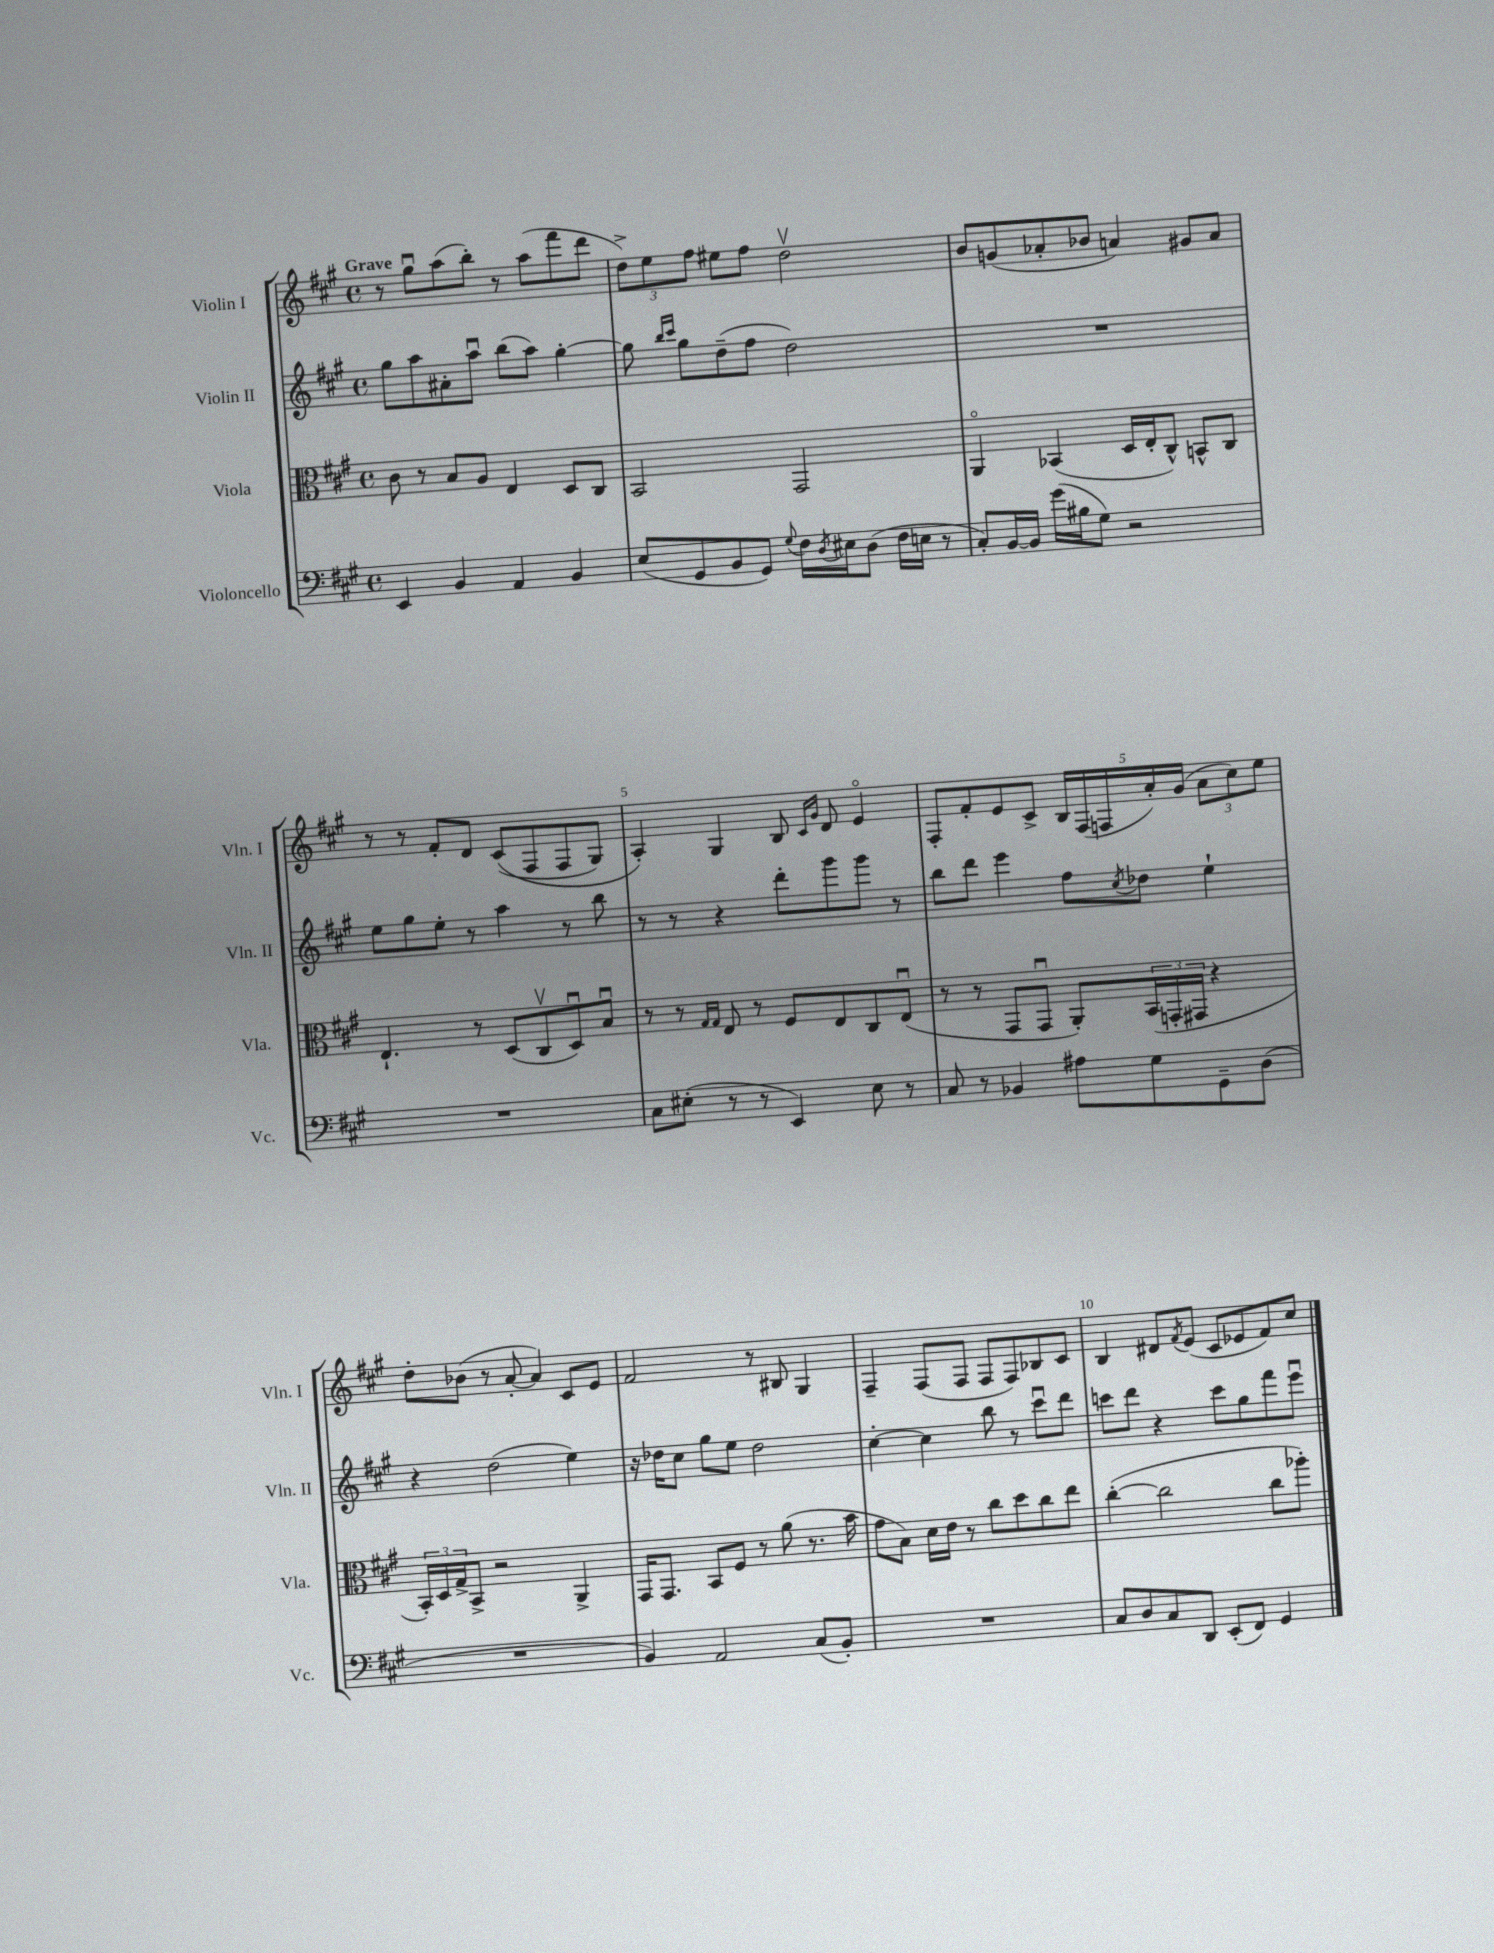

**kern	**kern	**kern	**kern
*part4	*part3	*part2	*part1
*staff4	*staff3	*staff2	*staff1
*I"Violoncello	*I"Viola	*I"Violin II	*I"Violin I
*I'Vc.	*I'Vla.	*I'Vln. II	*I'Vln. I
*clefF4	*clefC3	*clefG2	*clefG2
*k[f#c#g#]	*k[f#c#g#]	*k[f#c#g#]	*k[f#c#g#]
*M4/4	*M4/4	*M4/4	*M4/4
*met(c)	*met(c)	*met(c)	*met(c)
=1	=1	=1	=1
!	!	!	!LO:TX:a:B:t=Grave
4EE/	8c#\	8gg#\L	8r
.	8r	8aa\	8gg#u\L
4BB/	8B/L	8a#X'\	(8aa\
.	8A/J	8aau\J	8bb'\J)
4AA/	4E/	(8bb\L	8r
.	.	8aa\J)	(8aa\L
4BB/	8D/L	[4gg#'\	8fff#\
.	8C#/J	.	8ddd\J
=2	=2	=2	=2
(8E/L	2BB/	8gg#\]	12dd^\L)
.	.	.	12ee\
.	.	16qqbb/LL	.
.	.	16qqccc#/JJ	.
8GG#/	.	8gg#\L	.
.	.	.	12ff#\J
8BB/	.	(8dd~\	8ee#X\L
8GG#/J)	.	8ff#\J	8ff#\J
8qqG#/	.	.	.
16F#\LL	2GG#/	2dd\)	2ddv\
8qD/	.	.	.
16E#X\J	.	.	.
(8D\J	.	.	.
16F#\LL	.	.	.
16En\JJ	.	.	.
8r	.	.	.
=3	=3	=3	=3
8C#'/L)	4AA/	1r	8b/L
[16BB/L	.	.	(8gn/
16BB/JJ]	.	.	.
(16g#\LL	(4BB-X/	.	8a-X'/
16B#X\J	.	.	.
8G#\J)	.	.	8b-X/J
2r	16D/LL	.	4an/)
.	16E'/J	.	.
.	8C#^^/J)	.	.
.	8BBn^^/L	.	8g#X/L
.	8C#/J	.	8a/J
!!LO:LB:g=z
=4	=4	=4	=4
1r	4.E`/	8ee\L	8r
.	.	8gg#\	8r
.	.	8ee'\J	8f#'/L
.	8r	8r	8d/J
.	(8D/L	4aa\	((8c#/L
.	8C#v/	.	8F#/
.	8Du/)	8r	8F#/
.	8Bu/J	8bb\	8G#/J)
=5	=5	=5	=5
8C#\L	8r	8r	4A'/)
(8E#X'\J	8r	8r	.
.	16qqG#/LL	.	.
.	16qqG#/JJ	.	.
8r	8E/	4r	4G#/
8r	8r	.	.
4EE/)	8F#/L	8ddd'\L	8B/
.	.	.	16qqc#/LL
.	.	.	16qqg#/JJ
.	8E/	8ggg#\	8d/
8E#\	8C#/	8ggg#\J	4e/
8r	(8Eu/J	8r	.
=6	=6	=6	=6
8C#/	8r	8bb\L	8F#'/L
8r	8r	8ddd\J	8f#'/
4BB-X/	8GG#/L	4eee\	8e/
.	8GG#u/J	.	8c#^/J
8A#X\L	8AA'/L)	8ff#\L	20B/LL
.	.	.	(20F#/
.	.	.	20Fn/
.	.	8qcc#/	.
8G#\	(24BB/L	8dd-X\J	.
.	.	.	20a'/)
.	24GGn'/	.	.
.	.	.	(20g#/JJ
.	24GG#X/JJ	.	.
8GG#~\	4r	4ee`\	12a\L
.	.	.	12cc#\)
(8D\J	.	.	.
.	.	.	12ee\J
!!LO:LB:g=z
=7	=7	=7	=7
1r	24BB'/LL)	4r	8dd'\L
.	24D/	.	.
.	24G#^/J	.	.
.	8BB^/J	.	(8b-X\J
.	2r	(2dd\	8r
.	.	.	[8a'/
.	.	.	4a/])
.	4AA^/	4ee\)	8c#/L
.	.	.	8e/J
=8	=8	=8	=8
4BB/)	16GG#/KL	16r	2f#/
.	8.GG#/J	16dd-X\KL	.
.	.	8cc#\J	.
2AA/	8BB/L	8gg#\L	.
.	8F#/J	8ee\J	.
.	8r	2dd-\	8r
.	(8a\	.	8B#X/
(8C#/L	8.r	.	4G#/
8BB'/J)	.	.	.
.	16b\	.	.
=9	=9	=9	=9
1r	8g#\L	[4cc#'\	4F#~/
.	8B\J)	.	.
.	16d\LL	4cc#\]	(8F#/L
.	16e\JJ	.	.
.	8r	.	8F#/J
.	8cc#\L	8bb\	8F#/L
.	8dd\	8r	8F#/)
.	8cc#\	8ccc#u\L	8B-X/
.	8ee\J	8ddd\J	8c#/J
=10	=10	=10	=10
8C#/L	([4cc#'\	8cccn\L	4B/
8D/	.	8ddd\J	.
8C#/	2cc#\]	4r	8d#X/L
.	.	.	8qf#/
8DD/J	.	.	(8e/J
(8EE'/L	.	8ccc\L	8c#/L
8FF#/J)	.	8gg#\	8e-X/
4GG#/	8cc#\L	8fff#\	8f#/)
.	8aa-X'\J)	8eeeu\J	8cc#/J
==	==	==	==
*-	*-	*-	*-
